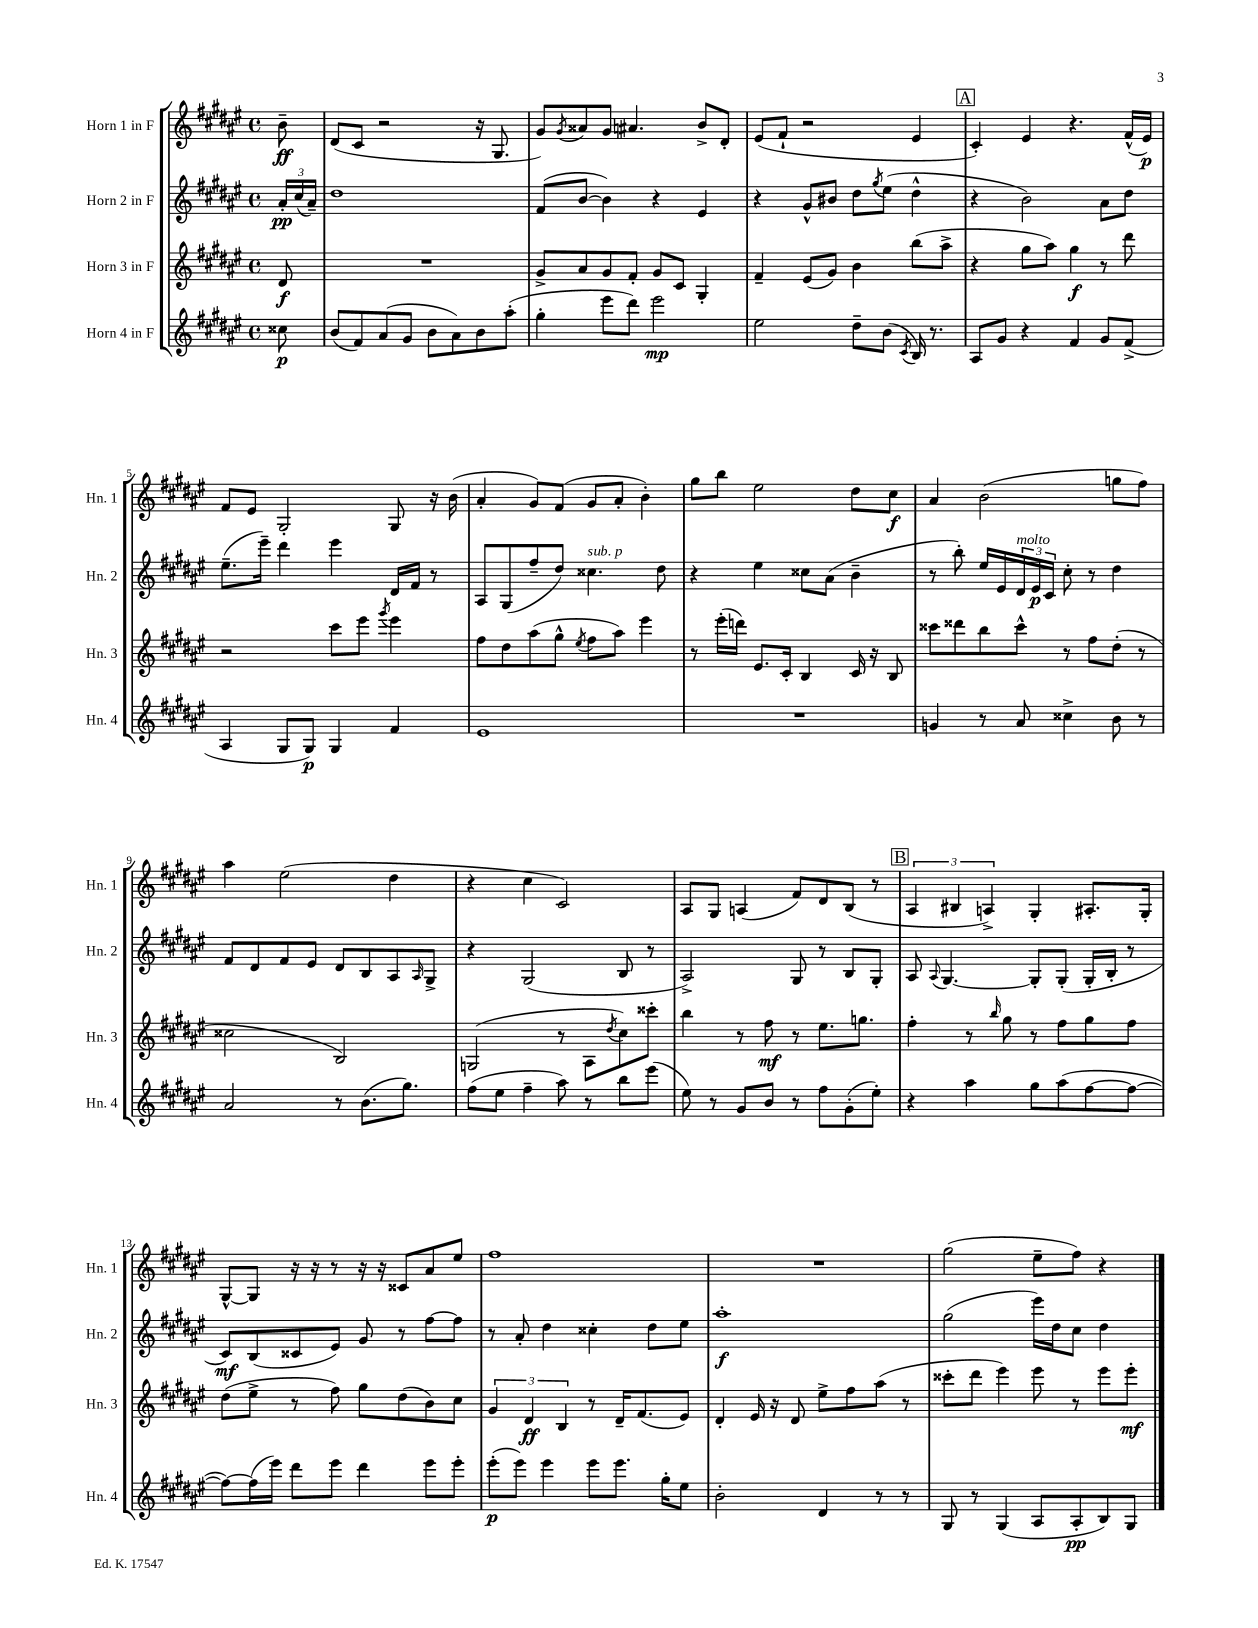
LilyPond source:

<<
\new StaffGroup <<
\new Staff = "s0" \with { instrumentName = "Horn 1 in F" shortInstrumentName = "Hn. 1" } {
    \clef treble \key fis \major \defaultTimeSignature \time 4/4 \partial 8
    b'8--\ff |
    dis'8( cis'8 r2 r16 gis8. |
    gis'8) \acciaccatura { gis'8 } aisis'8 gis'8 ais'4. b'8-> dis'8-. |
    eis'8( fis'8-! r2 eis'4 |
    \mark \markup { \box "A" } cis'4-.) eis'4 r4. fis'16-^( eis'16\p) |
    fis'8 eis'8 gis2-. gis8 r16 b'16( |
    ais'4-. gis'8) fis'8( gis'8 ais'8-. b'4-.) |
    gis''8 b''8 eis''2 dis''8 cis''8\f |
    ais'4 b'2( g''8 fis''8) |
    ais''4 eis''2( dis''4 |
    r4 cis''4 cis'2) |
    ais8 gis8 a4( fis'8) dis'8 b8( r8 |
    \mark \markup { \box "B" } \tuplet 3/2 { ais4 bis4 a4->) } gis4-. ais8.-. gis16-. |
    gis8~-^ gis8 r16 r16 r8 r16 r16 cisis'8 ais'8 eis''8 |
    fis''1 |
    R1 |
    gis''2( eis''8-- fis''8) r4 \bar "|." |
}
\new Staff = "s1" \with { instrumentName = "Horn 2 in F" shortInstrumentName = "Hn. 2" } {
    \clef treble \key fis \major \defaultTimeSignature \time 4/4 \partial 8
    \tuplet 3/2 { ais'16-.\pp cis''16( ais'16--) } |
    dis''1 |
    fis'8( b'8~ b'4) r4 eis'4 |
    r4 gis'8-^ bis'8 dis''8 \acciaccatura { gis''8 } eis''8( dis''4-^ |
    \mark \markup { \box "A" } r4 b'2) ais'8 dis''8 |
    eis''8.--( eis'''16--) dis'''4 eis'''4 dis'16 fis'16 r8 |
    ais8 gis8( fis''8-- dis''8) cisis''4.^\markup { \italic "sub. p" } dis''8 |
    r4 eis''4 cisis''8 ais'8( b'4-- |
    r8 b''8-.) eis''16 eis'16 \tuplet 3/2 { dis'16^\markup { \italic "molto" } eis'16\p cis'16 } cis''8-. r8 dis''4 |
    fis'8 dis'8 fis'8 eis'8 dis'8 b8 ais8 \grace { ais16 } gis8-> |
    r4 gis2( b8 r8 |
    ais2->) gis8 r8 b8 gis8-. |
    \mark \markup { \box "B" } ais8 \appoggiatura { ais8 } gis4.~ gis8-. gis8-.( gis16-. b16-. r8 |
    cis'8\mf) b8( cisis'8 eis'8) gis'8 r8 fis''8~ fis''8 |
    r8 ais'8-. dis''4 cisis''4-. dis''8 eis''8 |
    ais''1-.\f |
    gis''2( eis'''16) dis''16 cis''8 dis''4 \bar "|." |
}
\new Staff = "s2" \with { instrumentName = "Horn 3 in F" shortInstrumentName = "Hn. 3" } {
    \clef treble \key fis \major \defaultTimeSignature \time 4/4 \partial 8
    dis'8\f |
    R1 |
    gis'8-> ais'8 gis'8 fis'8-. gis'8 cis'8 gis4-. |
    fis'4-- eis'8( gis'8) b'4 b''8( ais''8-> |
    \mark \markup { \box "A" } r4 gis''8 ais''8) gis''4\f r8 dis'''8 |
    r2 cis'''8 eis'''8 \acciaccatura { gis'''8 } eis'''4 |
    fis''8 dis''8 ais''8( gis''8-^ \acciaccatura { eis''8 } fis''8 ais''8) eis'''4 |
    r8 eis'''16-.( d'''16) eis'8. cis'16-. b4 cis'16 r16 b8 |
    cisis'''8 disis'''8 b''8 cisis'''8-^ r8 fis''8 dis''8-.( r8 |
    cisis''2 b2) |
    g2( r8 ais8 \acciaccatura { dis''8 } cis''8) cisis'''8-. |
    b''4 r8 fis''8\mf r8 eis''8. g''8. |
    \mark \markup { \box "B" } fis''4-. r8 \grace { b''16 } gis''8 r8 fis''8 gis''8 fis''8 |
    dis''8( eis''8-> r8 fis''8) gis''8 dis''8( b'8) cis''8 |
    \tuplet 3/2 { gis'4 dis'4\ff b4 } r8 dis'16-- fis'8.( eis'8) |
    dis'4-. eis'16 r16 dis'8 eis''8-> fis''8 ais''8( r8 |
    cisis'''8-. dis'''8 eis'''4) eis'''8 r8 eis'''8 eis'''8-.\mf \bar "|." |
}
\new Staff = "s3" \with { instrumentName = "Horn 4 in F" shortInstrumentName = "Hn. 4" } {
    \clef treble \key fis \major \defaultTimeSignature \time 4/4 \partial 8
    cisis''8\p |
    b'8( fis'8) ais'8( gis'8 b'8 ais'8) b'8 ais''8-.( |
    gis''4-. eis'''8 dis'''8) eis'''2\mp |
    eis''2 dis''8-- b'8( \acciaccatura { cis'8 } b16) r8. |
    \mark \markup { \box "A" } ais8 gis'8 r4 fis'4 gis'8 fis'8->( |
    ais4 gis8 gis8\p) gis4 fis'4 |
    eis'1 |
    R1 |
    g'4 r8 ais'8 cisis''4-> b'8 r8 |
    ais'2 r8 b'8.( gis''8.) |
    fis''8( eis''8 fis''4-- ais''8) r8 b''8 eis'''8( |
    eis''8) r8 gis'8 b'8 r8 fis''8 gis'8-.( eis''8-.) |
    \mark \markup { \box "B" } r4 ais''4 gis''8 ais''8( fis''8~ fis''8~ |
    fis''8~) fis''16( eis'''16) dis'''8 eis'''8 dis'''4 eis'''8 eis'''8-. |
    eis'''8-.\p( eis'''8) eis'''4 eis'''8 eis'''8. gis''16-. eis''8 |
    b'2-. dis'4 r8 r8 |
    gis8 r8 gis4( ais8 ais8-.\pp b8) gis8 \bar "|." |
}
>>
>>
